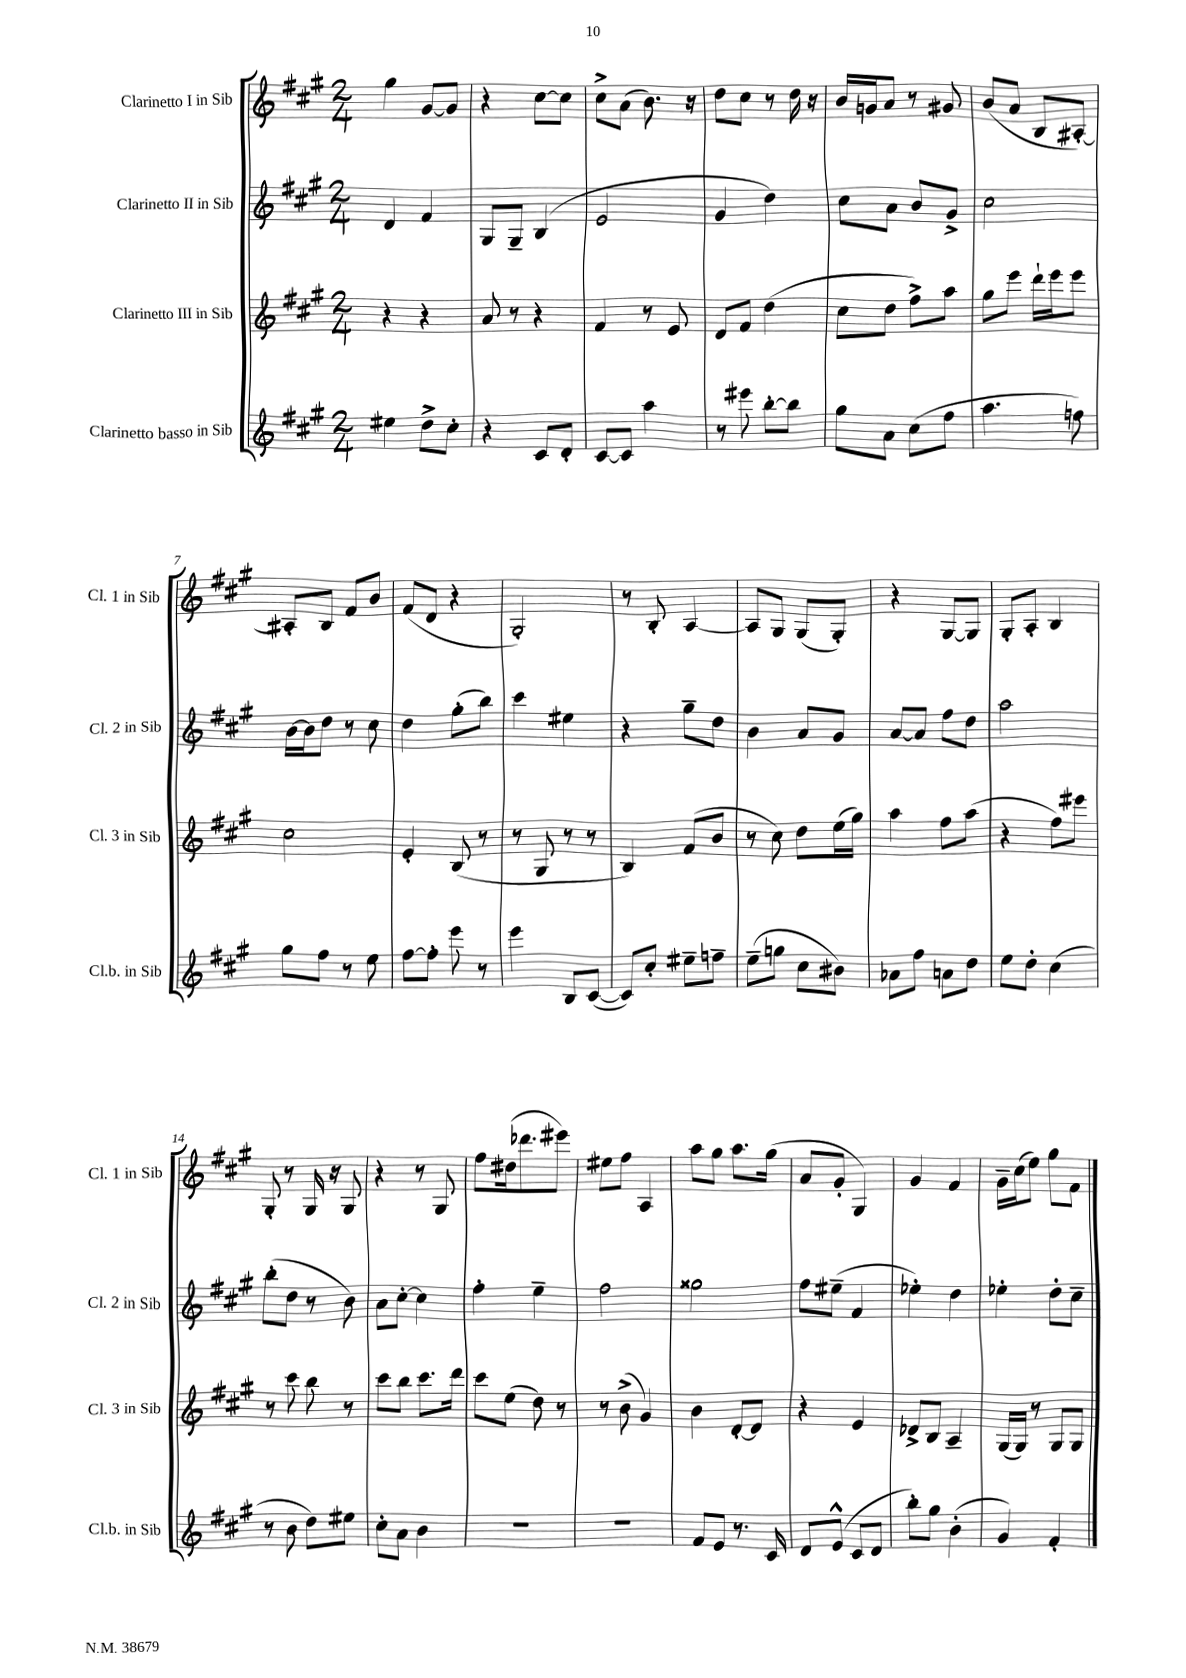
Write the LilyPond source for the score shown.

<<
\new StaffGroup <<
\new Staff = "s0" \with { instrumentName = "Clarinetto I in Sib" shortInstrumentName = "Cl. 1 in Sib" } {
    \clef treble \key a \major \numericTimeSignature \time 2/4
    gis''4 gis'8~ gis'8 |
    r4 cis''8~ cis''8 |
    cis''8-> a'8( b'8.) r16 |
    d''8 cis''8 r8 d''16 r16 |
    b'16 g'16 a'8 r8 gis'8 |
    b'8( a'8 b8 ais8~-.) |
    ais8-. b8 fis'8 b'8 |
    fis'8( d'8 r4 |
    gis2-.) |
    r8 b8-. a4~ |
    a8 gis8 gis8( gis8-.) |
    r4 gis8~ gis8 |
    gis8-. a8-. b4 |
    gis8-. r8 gis16 r16 gis8 |
    r4 r8 gis8 |
    fis''8 dis''16( des'''8. eis'''8) |
    eis''8 fis''8 a4 |
    a''8 gis''8 a''8. gis''16( |
    a'8 gis'8-. gis4) |
    gis'4 fis'4 |
    gis'16-- cis''16( e''8) gis''8 fis'8 \bar "|." |
}
\new Staff = "s1" \with { instrumentName = "Clarinetto II in Sib" shortInstrumentName = "Cl. 2 in Sib" } {
    \clef treble \key a \major \numericTimeSignature \time 2/4
    d'4 fis'4 |
    gis8 gis8-- b4( |
    e'2 |
    gis'4 d''4) |
    cis''8 a'8 b'8 gis'8-> |
    cis''2 |
    b'16~ b'16 d''8 r8 cis''8 |
    d''4 gis''8-.( b''8) |
    cis'''4 eis''4 |
    r4 gis''8-- d''8 |
    b'4 a'8 gis'8 |
    a'8~ a'8 fis''8 d''8 |
    a''2 |
    b''8-.( d''8 r8 b'8) |
    a'8 cis''8~-. cis''4 |
    fis''4-. e''4-- |
    fis''2 |
    gisis''2 |
    fis''8 eis''8--( fis'4 |
    ees''4-.) d''4 |
    ees''4-. d''8-. cis''8-- \bar "|." |
}
\new Staff = "s2" \with { instrumentName = "Clarinetto III in Sib" shortInstrumentName = "Cl. 3 in Sib" } {
    \clef treble \key a \major \numericTimeSignature \time 2/4
    r4 r4 |
    a'8 r8 r4 |
    fis'4 r8 e'8 |
    d'8 fis'8 d''4( |
    cis''8 d''8 fis''8->) a''8 |
    gis''8 e'''8 d'''16-! e'''16 e'''8 |
    cis''2 |
    e'4-. b8( r8 |
    r8 gis8 r8 r8 |
    b4) fis'8( b'8 |
    r8 cis''8) d''8 e''16( gis''16) |
    a''4 fis''8 a''8( |
    r4 fis''8) eis'''8 |
    r8 cis'''8 b''8 r8 |
    cis'''8 b''8 cis'''8. d'''16 |
    cis'''8 e''8( d''8) r8 |
    r8 b'8->( gis'4) |
    b'4 d'8~-. d'8 |
    r4 e'4 |
    des'8-> b8 a4-- |
    gis16( gis16) r8 gis8 gis8 \bar "|." |
}
\new Staff = "s3" \with { instrumentName = "Clarinetto basso in Sib" shortInstrumentName = "Cl.b. in Sib" } {
    \clef treble \key a \major \numericTimeSignature \time 2/4
    eis''4 d''8-> cis''8-. |
    r4 cis'8 d'8-. |
    cis'8~ cis'8 a''4 |
    r8 eis'''8 b''8~-. b''8 |
    gis''8 a'8 cis''8( fis''8 |
    a''4. f''8) |
    gis''8 fis''8 r8 e''8 |
    fis''8~ fis''8-. e'''8 r8 |
    e'''4 b8 cis'8~( |
    cis'8) cis''8-. eis''8-- f''8-- |
    e''8--( g''8 cis''8 bis'8) |
    aes'8 fis''8 a'8 d''8 |
    e''8 d''8-. cis''4( |
    r8 b'8 d''8) eis''8 |
    cis''8-. a'8 b'4 |
    R2 |
    R2 |
    fis'8 e'8 r8. cis'16 |
    d'8 e'8-^( cis'8 d'8 |
    b''8-.) gis''8 b'4-.( |
    gis'4) fis'4-. \bar "|." |
}
>>
>>
